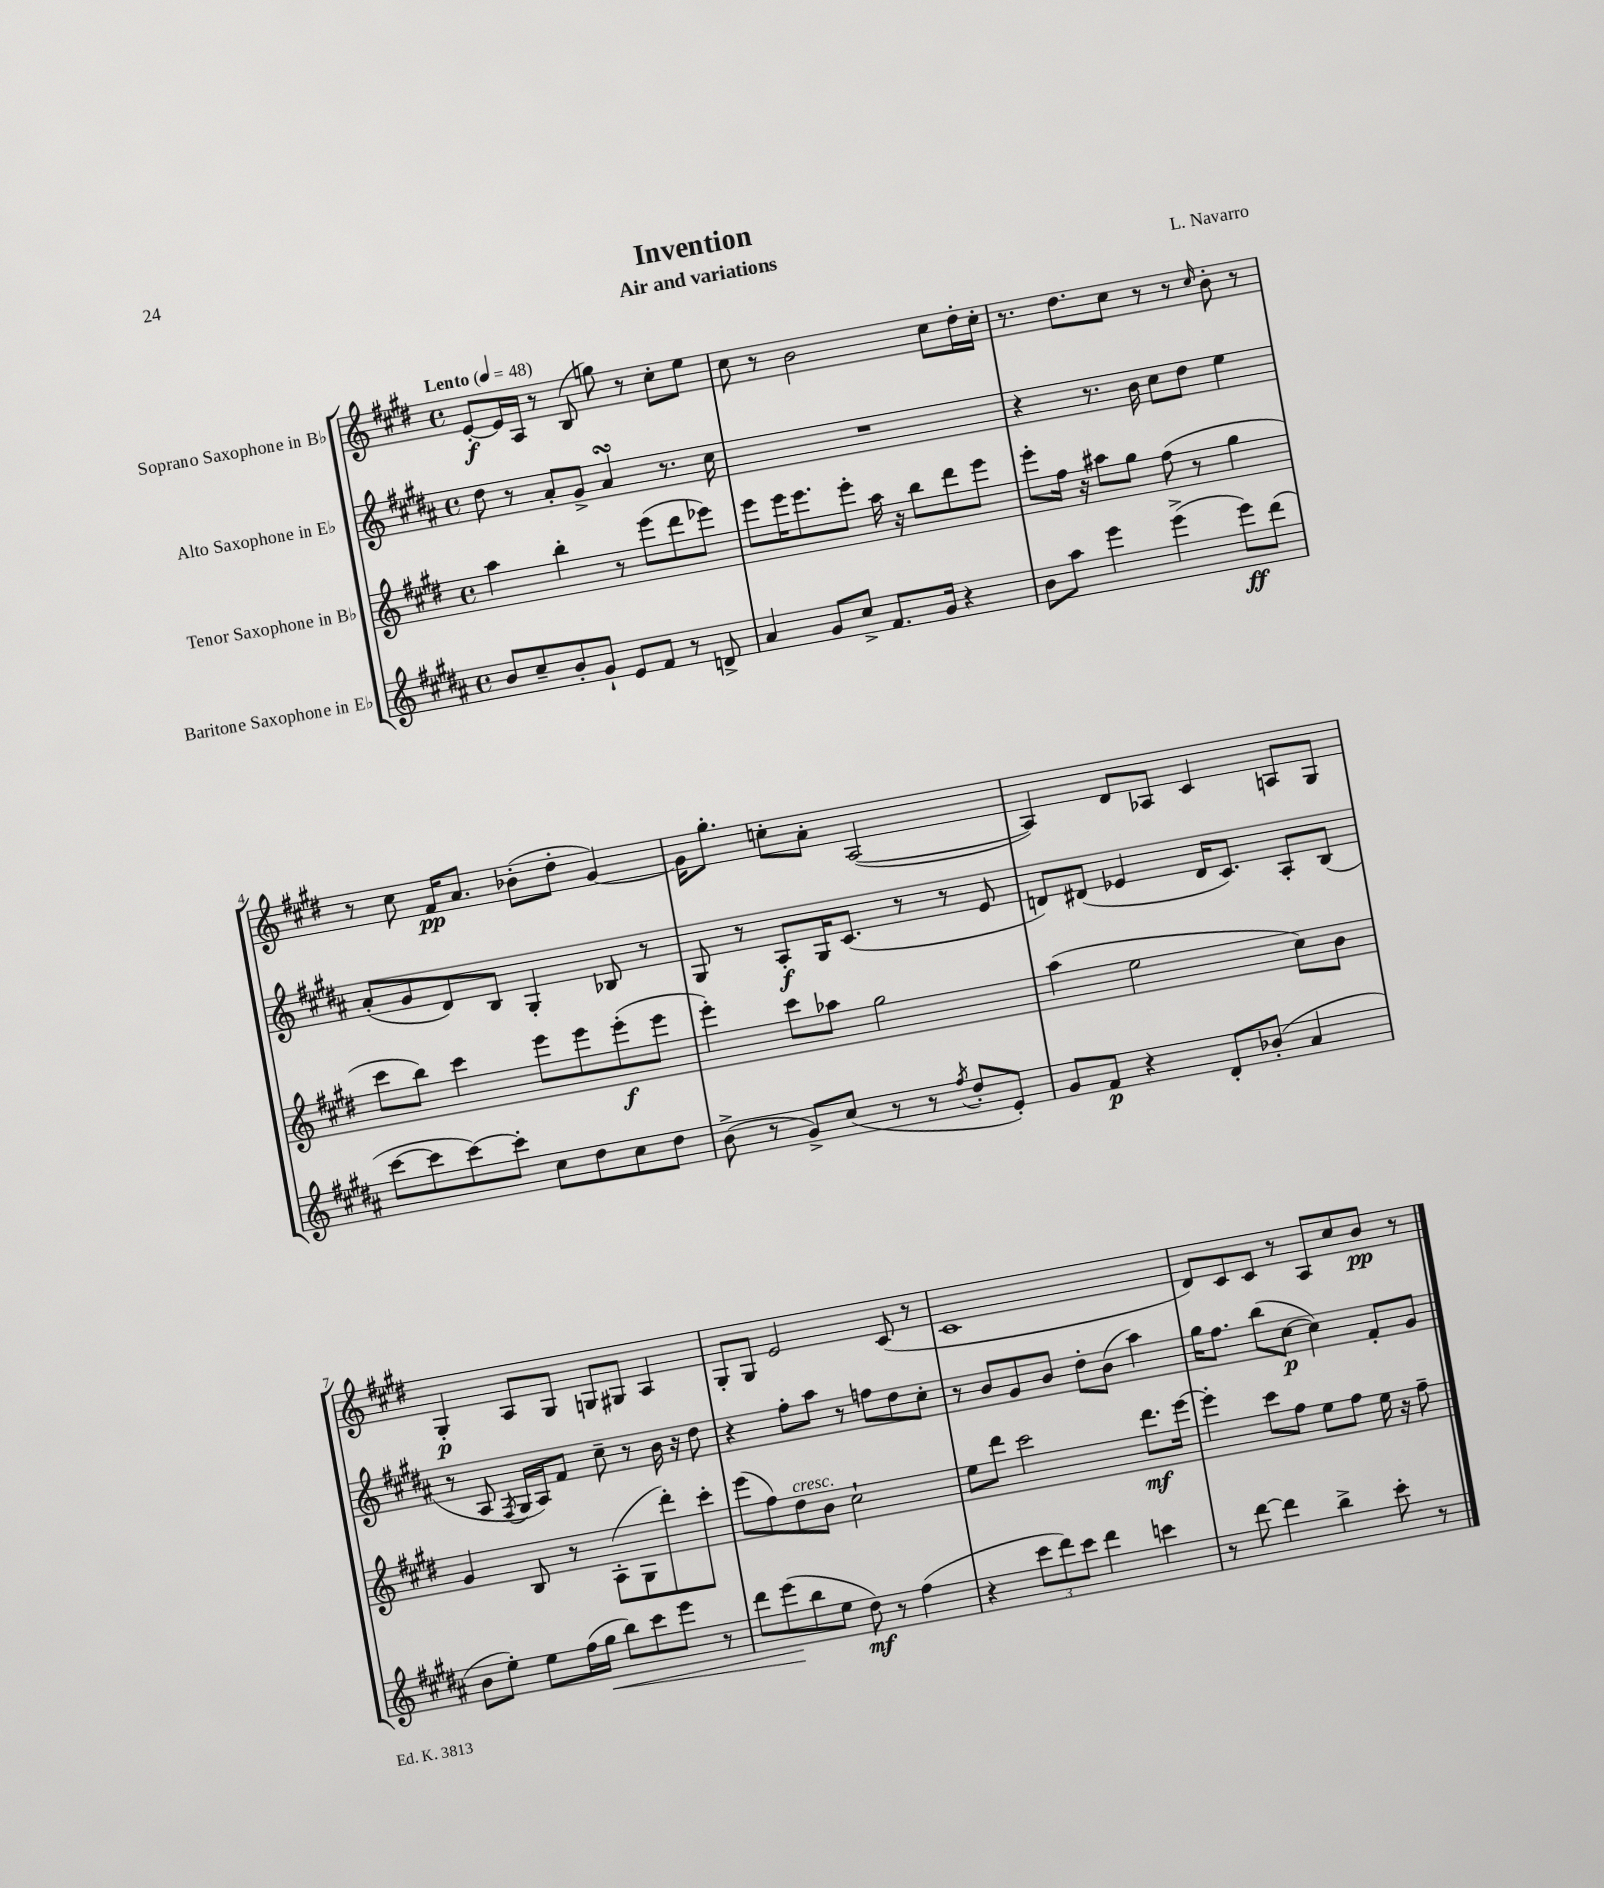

**kern	**kern	**kern	**kern
*staff4	*staff3	*staff2	*staff1
*clefG2	*clefG2	*clefG2	*clefG2
*k[f#c#g#d#a#]	*k[f#c#g#d#]	*k[f#c#g#d#a#]	*k[f#c#g#d#]
*M4/4	*M4/4	*M4/4	*M4/4
*met(c)	*met(c)	*met(c)	*met(c)
*MM48	*MM48	*MM48	*MM48
8b/L	4aa\	8dd#\	[8e'/L
8cc#~/	.	8r	16e/]L
.	.	.	16A/JJ
8b'/	4bb'\	8a#'/L	8r
8g#`/J	.	8g#^/J	(8B/
8e/L	8r	4a#/	8gg\)
8f#/J	(8eee\L	.	8r
8r	8ddd#\	8.r	8cc#'\L
8d^/	8eee-\J)	.	8ee\J
.	.	16cc#\	.
=	=	=	=
4a#/	8eee\L	1r	8cc#\
.	16eee\K	.	8r
.	8.eee\	.	.
8g#/L	.	.	2b\
8cc#^/J	8eee'\J	.	.
8.f#/L	16aa\	.	.
.	16r	.	.
.	8bb\L	.	.
16g#/Jk	.	.	.
4r	8ddd#\	.	8cc#\L
.	8eee\J	.	16dd#'\L
.	.	.	16cc#'\JJ
=	=	=	=
8b\L	8eee'\L	4r	8.r
8aa#\J	16ff#\Jk	.	.
.	16r	.	8.dd#\L
4eee\	8aa#\L	8.r	.
.	8gg#\J	.	8cc#\J
.	.	16b\	.
(4eee^\	(8ff#\	8cc#\L	8r
.	8r	8dd#\J	8r
.	.	.	16qqcc#/
8eee\L)	4gg#\	4ee\	8b'\
(8ddd#\J	.	.	8r
=	=	=	=
[8ccc#\L	8ccc#\L	(8a#'/L	8r
8ccc#\]	8bb\J)	8g#/	8cc#\
[8ccc#\)	4ccc#\	8d#/)	16f#/LK
.	.	.	8.a/J
8ccc#'\]J	.	8B/J	.
8cc#\L	8eee\L	4G#'/	(8b-'\L
8dd#\	8eee\	.	8dd#'\J
8cc#\	(8eee'\	8B-/	[4g#/)
8dd#\J	8eee\J	8r	.
=	=	=	=
(8b^\	4eee'\)	8G#/	16g#\]LK
.	.	.	8.gg#'\J
8r	.	8r	.
8g#^/L)	8ccc#\L	8A#'/L	8cc'\L
(8cc#/J	8aa-\J	16G#/K	8a'\J
.	.	(8.c#/J	.
8r	2gg#\	.	([2A/
8r	.	8r	.
8qff#/	.	.	.
8dd#'/L	.	8r	.
8e'/J)	.	8e/	.
=	=	=	=
8g#/L	(4aa\	8d/L)	4A/])
8f#/J	.	(8d#/J	.
4r	2ee\	4e-/	8d#/L
.	.	.	8A-/J
8d#'/L	.	16d#/LK	4c#/
.	.	8.c#/J)	.
(8b-'/J	.	.	.
4a#/	8cc#\L)	8A#'/L	8A/L
.	8b\J	(8B/J	8G#/J
=	=	=	=
8b\L	4g#/	8r	4G#'/
8ee'\J)	.	8A#/	.
.	.	8qF#/	.
8ee\L	8B/	16G#/LL	8A/L
.	.	16A#/J)	.
(16ff#\L	8r	8f#/J	8G#/J
16gg#\JJ	.	.	.
8bb\L)	(8A'\L	8cc#~\	8G/L
8ccc#\	8G#\	8r	8G#/J
8eee\J	8ddd#'\)	16b\	4A/
.	.	16r	.
8r	8ccc#'\J	8dd#\	.
=	=	=	=
8ddd#\L	(8eee\L	4r	8G#'/L
(8eee\	8ff#\)	.	8G#/J
8bb\	8dd#\	8ff#'\L	2e/
8ee\J	8b\J	8aa#\J	.
8dd#\)	2cc#`\	8r	.
8r	.	8ff\L	.
(4ff#\	.	8dd#\	(8c#/
.	.	8cc#'\J	8r
=	=	=	=
4r	8ee\L	8r	1c#
.	8ddd#\J	8b/L	.
12ccc#\L	2ccc#\	8g#/	.
12ddd#\)	.	.	.
.	.	8b/J	.
12ccc#\J	.	.	.
4ddd#\	.	8dd#'\L	.
.	.	(8b\J	.
4ccc\	8.ddd#\L	4aa#\)	.
.	[16eee\Jk	.	.
=	=	=	=
8r	4eee'\]	16gg#\LK	8d#/L)
.	.	8.ff#\J	.
[8ddd#\	.	.	8c#/
4ddd#\]	8ccc#\L	(8bb\L	8c#/J
.	8ff#\J	[8cc#\J	8r
4bb^\	8ee\L	4cc#\])	8A/L
.	8ff#\J	.	8cc#/
8ccc#'\	16ee\	8f#'/L	8b/J
.	16r	.	.
8r	8ff#~\	8g#/J	8r
==	==	==	==
*-	*-	*-	*-
